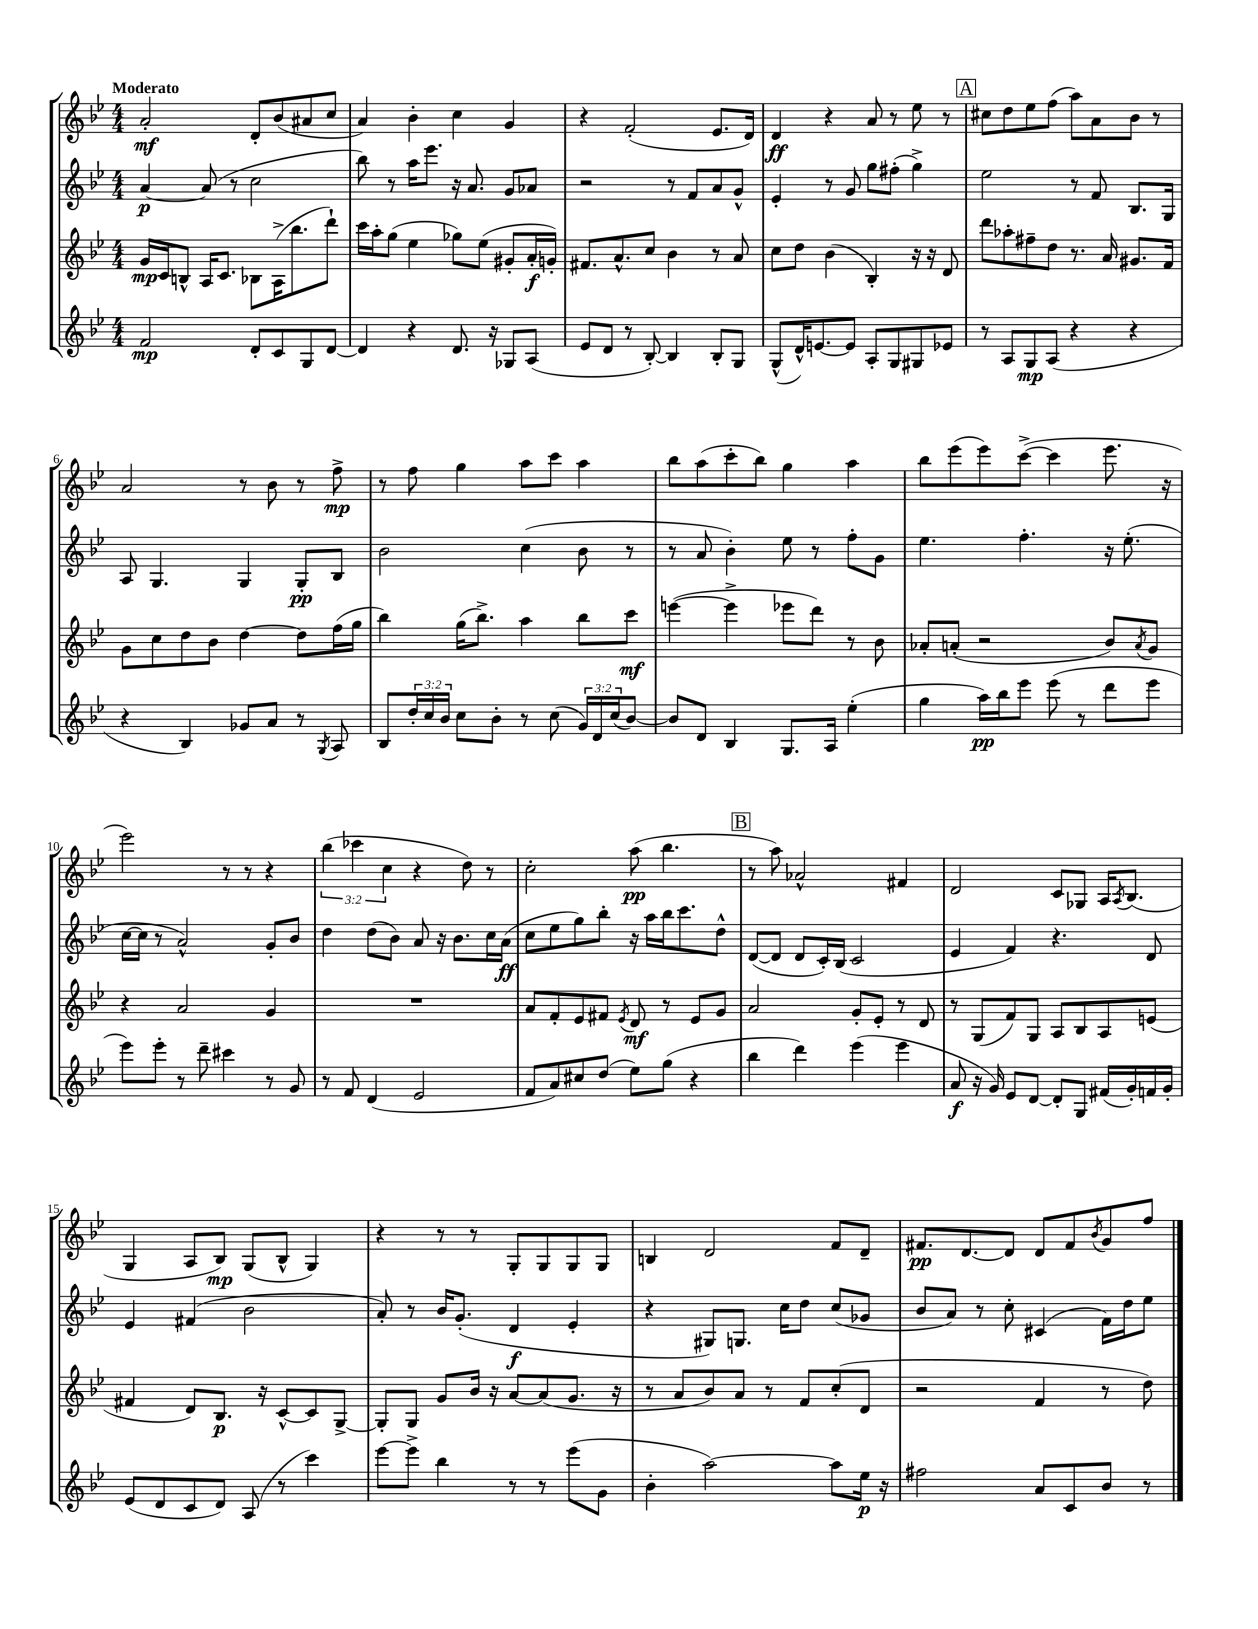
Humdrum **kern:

**kern	**kern	**kern	**kern
*staff4	*staff3	*staff2	*staff1
*clefG2	*clefG2	*clefG2	*clefG2
*k[b-e-]	*k[b-e-]	*k[b-e-]	*k[b-e-]
*M4/4	*M4/4	*M4/4	*M4/4
2f	16g	[4a	2a'
.	16c	.	.
.	8B^^	.	.
.	16A	(8a]	.
.	8.c	.	.
.	.	8r	.
8d'	8B-	2cc	8d'
8c	(16A^	.	(8b-
.	8.bb-	.	.
8G	.	.	8a#
[8d	8ddd`)	.	8cc
=	=	=	=
4d]	16ccc	8bb-)	4a)
.	16aa'	.	.
.	(8gg	8r	.
4r	4ee-	16aa	4b-'
.	.	8.eee-	.
8.d	8gg-)	16r	4cc
.	.	8.a	.
.	(8ee-	.	.
16r	.	.	.
8G-	8g#'	8g	4g
(8A	16a'	8a-	.
.	16g')	.	.
=	=	=	=
8e-	8.f#	2r	4r
8d	.	.	.
.	8.a^^	.	.
8r	.	.	(2f'
[8B-')	8cc	.	.
4B-]	4b-	8r	.
.	.	8f	.
8B-'	8r	8a	8.e-
8G	8a	8g^^	.
.	.	.	16d)
=	=	=	=
(8G^^	8cc	4e-'	4d
16d^^)	8dd	.	.
[8.e	.	.	.
.	(4b-	8r	4r
8e]	.	8g	.
8A'	4B-')	8gg	8a
8G	.	(8ff#'	8r
8G#	16r	4gg^)	8ee-
.	16r	.	.
8e-	8d	.	8r
=	=	=	=
8r	8ddd	2ee-	8cc#
8A	8aa-'	.	8dd
8G	8ff#~	.	8ee-
(8A	8dd	.	(8ff
4r	8.r	8r	8aa)
.	.	8f	8a
.	16a	.	.
4r	8.g#	8.B-	8b-
.	.	.	8r
.	16f	16G	.
=	=	=	=
4r	8g	8A	2a
.	8cc	4.G	.
4B-)	8dd	.	.
.	8b-	.	.
8g-	[4dd	4G	8r
8a	.	.	8b-
8r	8dd]	8G'	8r
8qG	.	.	.
8A	(16ff	8B-	8ff^
.	16gg	.	.
=	=	=	=
8B-	4bb-)	2b-	8r
24dd'	.	.	8ff
24cc	.	.	.
24b-	.	.	.
8cc	(16gg	.	4gg
.	8.bb-^)	.	.
8b-'	.	.	.
8r	4aa	(4cc	8aa
(8cc	.	.	8ccc
24g)	8bb-	8b-	4aa
24d	.	.	.
(24cc	.	.	.
[8b-)	8ccc	8r	.
=	=	=	=
8b-]	([4eee	8r	8bb-
8d	.	8a	(8aa
4B-	4eee^]	4b-')	8ccc'
.	.	.	8bb-)
8.G	8eee-	8ee-	4gg
.	8ddd)	8r	.
16A	.	.	.
(4ee-'	8r	8ff'	4aa
.	8b-	8g	.
=	=	=	=
4gg	8a-'	4.ee-	8bb-
.	(8a'	.	(8eee-
16aa)	2r	.	8eee-)
16bb-	.	.	.
8eee-	.	4.ff'	([8ccc^
(8eee-	.	.	4ccc]
8r	.	.	.
8ddd	8b-)	16r	8.eee-
.	.	(8.ee-'	.
.	8qa	.	.
8eee-	8g	.	.
.	.	.	16r
=	=	=	=
8eee-)	4r	[16cc	2eee-)
.	.	16cc]	.
8eee-'	.	8r	.
8r	2a	2a^^)	.
8ddd~	.	.	.
4ccc#	.	.	8r
.	.	.	8r
8r	4g	8g'	4r
8g	.	8b-	.
=	=	=	=
8r	1r	4dd	(6bb-
8f	.	.	.
.	.	.	6ccc-
(4d	.	(8dd	.
.	.	.	6cc
.	.	8b-)	.
2e-	.	8a	4r
.	.	16r	.
.	.	8.b-	.
.	.	.	8dd)
.	.	16cc	8r
.	.	(16a	.
=	=	=	=
8f	8a	8cc	2cc'
8a)	8f'	8ee-	.
8cc#	8e-	8gg)	.
(8dd	8f#	8bb-'	.
.	8qe-	.	.
8ee-)	8d	16r	(8aa
.	.	16aa	.
(8gg	8r	16bb-	4.bb-
.	.	8.ccc	.
4r	8e-	.	.
.	8g	8dd^^	.
=	=	=	=
4bb-	2a	([8d	8r
.	.	8d]	8aa)
4ddd)	.	8d	2a-^^
.	.	16c')	.
.	.	(16B-	.
(4eee-	8g'	2c	.
.	8e-'	.	.
4eee-	8r	.	4f#
.	8d	.	.
=	=	=	=
8a	8r	4e-	2d
16r	(8G	.	.
16g)	.	.	.
8e-	8f)	4f)	.
[8d	8G	.	.
8d']	8A	4.r	8c
8G	8B-	.	8G-
(16f#	8A	.	16A
.	.	.	8qA
16g')	.	.	(8.B-
16f	(8e	8d	.
16g'	.	.	.
=	=	=	=
(8e-	4f#	4e-	4G
8d	.	.	.
8c	8d)	(4f#	8A
8d)	8.B-	.	8B-)
(8A	.	2b-	(8G
.	16r	.	.
8r	[8c^^	.	8B-^^
4ccc)	8c]	.	4G)
.	[8G^	.	.
=	=	=	=
[8eee-	8G']	8a')	4r
8eee-^]	8G	8r	.
4bb-	8g	16b-	8r
.	.	(8.g'	.
.	16b-	.	8r
.	16r	.	.
8r	[8a	4d	8G'
8r	(8a]	.	8G
(8eee-	8.g	4e-'	8G
8g	.	.	8G
.	16r	.	.
=	=	=	=
4b-'	8r	4r	4B
.	8a	.	.
[2aa)	8b-)	8G#)	2d
.	8a	8.G	.
.	8r	.	.
.	.	16cc	.
.	8f	8dd	.
8aa]	(8cc'	(8cc	8f
16ee-	8d	8g-	8d~
16r	.	.	.
=	=	=	=
2ff#	2r	8b-	8.f#
.	.	8a)	.
.	.	.	[8.d
.	.	8r	.
.	.	8cc'	8d]
8a	4f	(4c#	8d
8c	.	.	8f#
.	.	.	8qb-
8b-	8r	16f)	8g
.	.	16dd	.
8r	8dd)	8ee-	8ff
==	==	==	==
*-	*-	*-	*-
